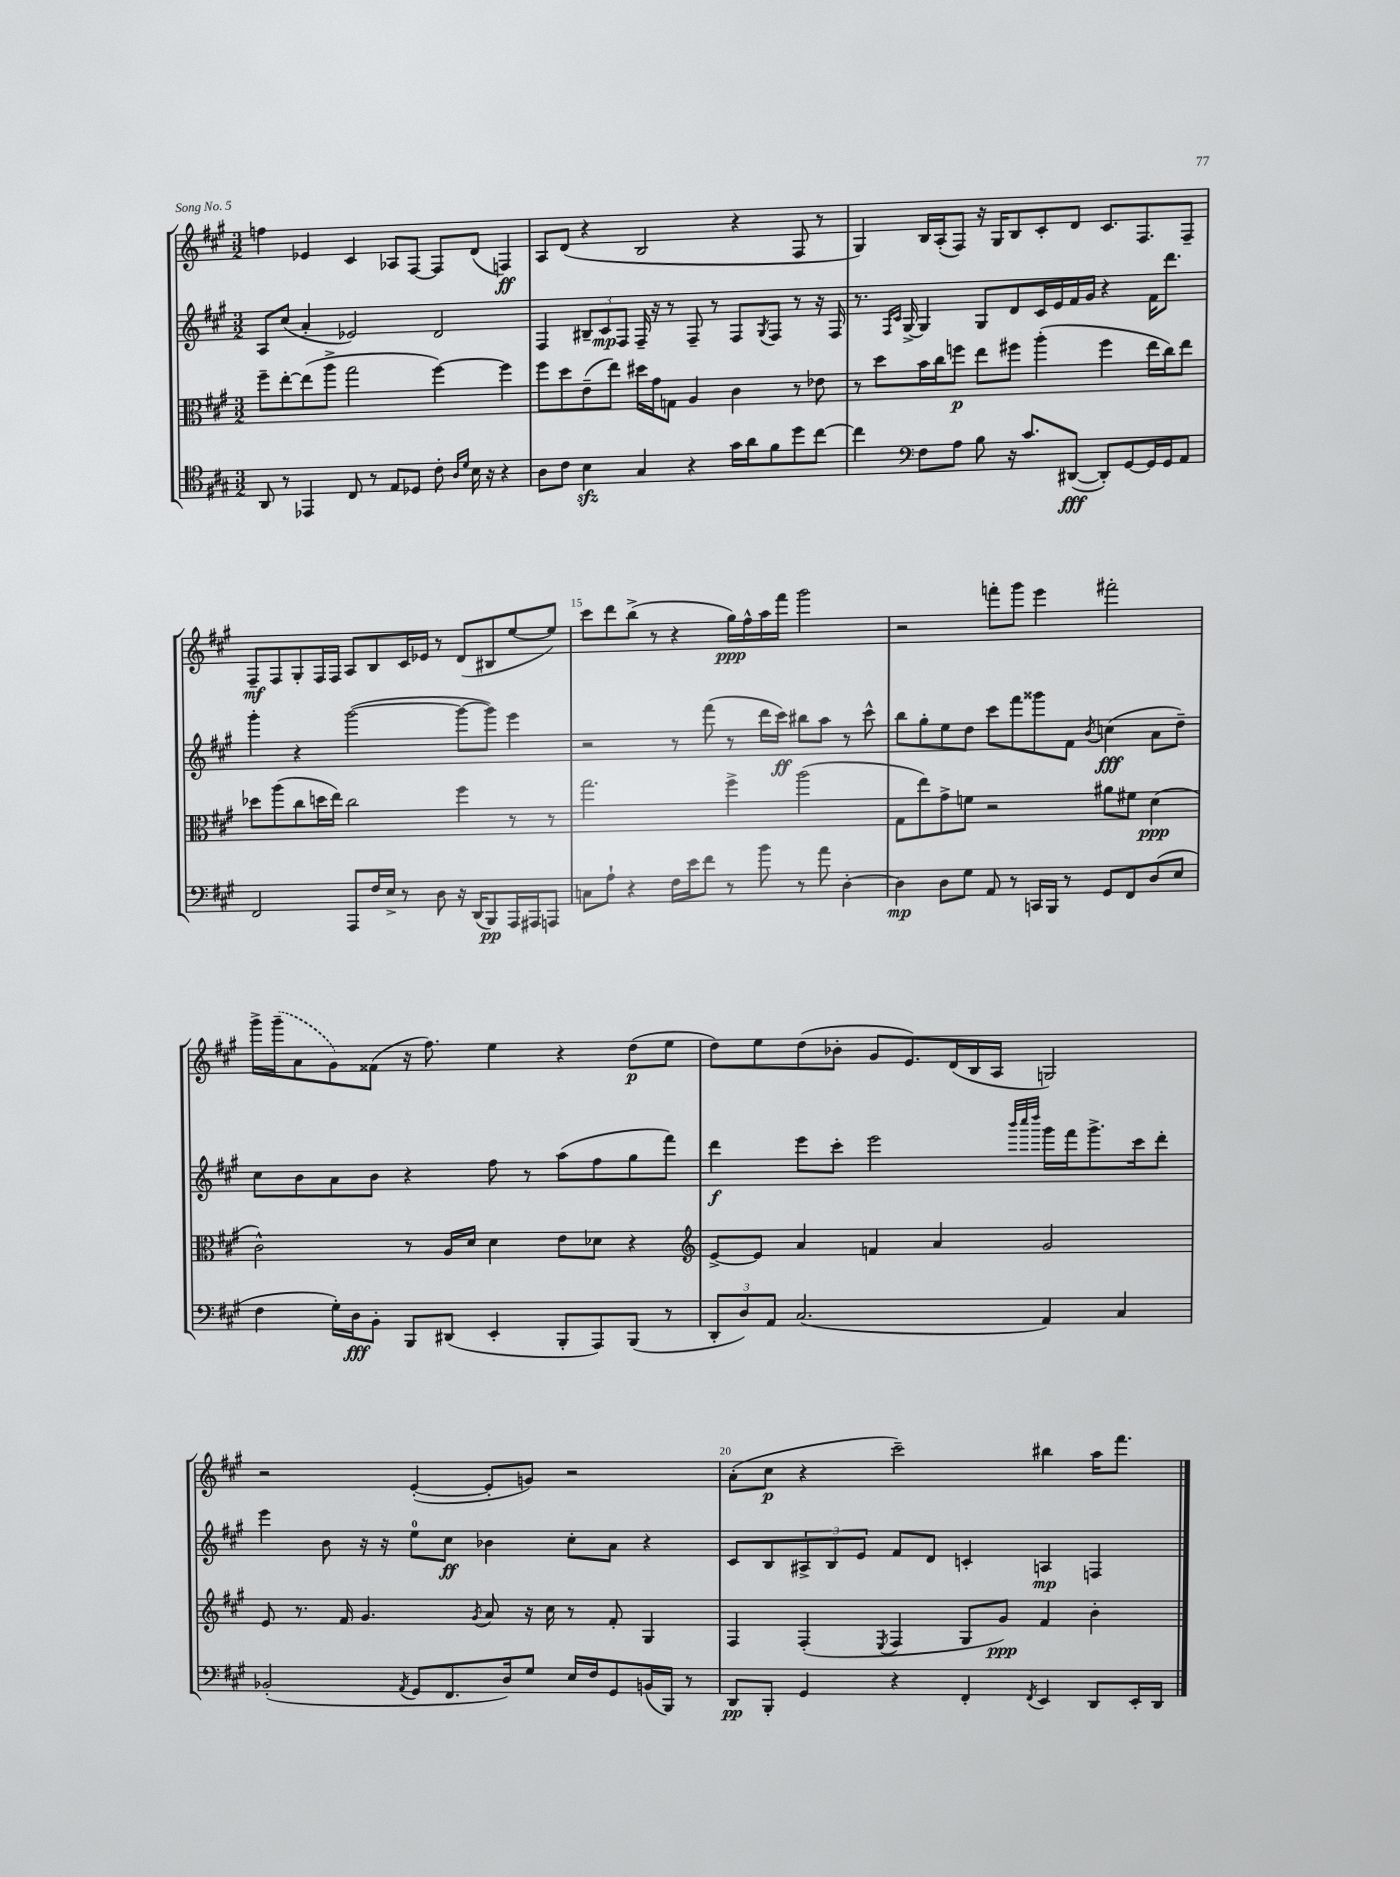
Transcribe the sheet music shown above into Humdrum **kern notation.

**kern	**dynam	**kern	**dynam	**kern	**dynam	**kern	**dynam
*part4	*part4	*part3	*part3	*part2	*part2	*part1	*part1
*staff4	*staff4	*staff3	*staff3	*staff2	*staff2	*staff1	*staff1
*clefC4	*	*clefC3	*	*clefG2	*	*clefG2	*
*k[f#c#g#]	*	*k[f#c#g#]	*	*k[f#c#g#]	*	*k[f#c#g#]	*
*M3/2	*	*M3/2	*	*M3/2	*	*M3/2	*
=11	=11	=11	=11	=11	=11	=11	=11
8AA/	.	8ff#~\L	.	8A/L	.	4ffn\	.
8r	.	[8ee'\	.	(8cc#/J	.	.	.
4EE-X/	.	(8ee\]	.	4a'/	.	4e-X/	.
.	.	8aa^\J	.	.	.	.	.
8C#/	.	2gg#\	.	2e-X/)	.	4c#/	.
8r	.	.	.	.	.	.	.
8E/L	.	.	.	.	.	8A-X/L	.
8D-X/J	.	.	.	.	.	[8F#/J	.
8c#'\	.	[4ff#\)	.	2d/	.	8F#/L]	.
16qqA/LL	.	.	.	.	.	.	.
16qqd/JJ	.	.	.	.	.	.	.
16B\	.	.	.	.	.	(8d/J	.
16r	.	.	.	.	.	.	.
4r	.	4ff#\]	.	.	.	4Fn/)	ff
=12	=12	=12	=12	=12	=12	=12	=12
8A\L	.	8ff#\L	.	4F#/	.	8A/L	.
8c#\J	.	8dd\	.	.	.	(8d/J	.
4Bzz\	.	(8e~\	.	12B#X~/L	.	4r	.
.	.	.	.	12c#/	mp	.	.
.	.	8ee\J)	.	.	.	.	.
.	.	.	.	12F#/J	.	.	.
4G#/	.	16dd#X\LL	.	16F#~/	.	2B/	.
.	.	16g#\J	.	16r	.	.	.
.	.	8Gn\J	.	8r	.	.	.
4r	.	4A/	.	8F#~/	.	.	.
.	.	.	.	8r	.	.	.
16g#\LL	.	4c#\	.	8F#/L	.	4r	.
16a\J	.	.	.	.	.	.	.
.	.	.	.	8qG#/	.	.	.
8f#\	.	.	.	8F#/J	.	.	.
8dd\	.	8r	.	8r	.	8F#/	.
[8cc#\J	.	8e-X\	.	16r	.	8r	.
.	.	.	.	16F#/	.	.	.
=13	=13	=13	=13	=13	=13	=13	=13
4cc#\]	.	8r	.	8.r	.	4G#/)	.
.	.	8dd\L	.	.	.	.	.
.	.	.	.	16qqF#/LL	.	.	.
.	.	.	.	16qqc#/JJ	.	.	.
.	.	.	.	[16G#^/	.	.	.
*clefF4	*	*	*	*	*	*	*
8F#\L	.	16b\L	.	4G#/]	.	16B/LL	.
.	.	16cc#\J	.	.	.	(16A'/J	.
8A\J	.	8ffn\J	p	.	.	8F#/J)	.
8B\	.	8ee\L	.	8G#/L	.	16r	.
.	.	.	.	.	.	16G#/KL	.
16r	.	8ff#X\J	.	8d/	.	8B/	.
8.c#/L	.	.	.	.	.	.	.
.	.	(4aa'\	.	16c#/L	.	8c#'/	.
.	.	.	.	16e/	.	.	.
([8DD#X/J	fff	.	.	16f#/	.	8d/J	.
.	.	.	.	16g#/JJ	.	.	.
8DD#'/L])	.	4ff#\	.	4r	.	8.c#/L	.
[8GG#/	.	.	.	.	.	.	.
.	.	.	.	.	.	8.F#/	.
16GG#/L]	.	16ee\LL	.	16f#\KL	.	.	.
16GG#/J	.	16cc#\J)	.	8.ddd\J	.	.	.
8AA/J	.	8ee\J	.	.	.	8F#~/J	.
!!LO:LB:g=z
=14	=14	=14	=14	=14	=14	=14	=14
2FF#/	.	8dd-X\L	.	4ggg#'\	.	8F#~/L	mf
.	.	(8aa\	.	.	.	8F#/	.
.	.	8cc#\	.	4r	.	8G#'/	.
.	.	16ddn\L	.	.	.	16F#/L	.
.	.	16ee\JJ)	.	.	.	16F#/JJ	.
8AAA/L	.	2cc#\	.	([2ggg#\	.	8A/L	.
16F#/L	.	.	.	.	.	8B/	.
16E^/JJ	.	.	.	.	.	.	.
8r	.	.	.	.	.	16c#/L	.
.	.	.	.	.	.	16e-X/JJ	.
8D\	.	.	.	.	.	8r	.
16r	.	4ff#\	.	8ggg#\L_	.	(8d/L	.
(16DD/KL	.	.	.	.	.	.	.
8BBB/)	pp	.	.	8ggg#\J])	.	8B#X/	.
16AAA/L	.	8r	.	4eee\	.	[8ee/	.
16AAA#X/J	.	.	.	.	.	.	.
8AAAn/J	.	8r	.	.	.	8ee/J])	.
=15	=15	=15	=15	=15	=15	=15	=15
8Cn\L	.	2.gg#\	.	2r	.	8ccc#\L	.
8A`\J	.	.	.	.	.	8ddd\	.
4r	.	.	.	.	.	(8bb^\J	.
.	.	.	.	.	.	8r	.
16F#\LL	.	.	.	8r	.	4r	.
16e\J	.	.	.	.	.	.	.
8f#\J	.	.	.	(8fff#\	.	.	.
8r	.	4ff#^\	.	8r	.	16gg#\LL)	ppp
.	.	.	.	.	.	16ff#^^\	.
8b\	.	.	.	16ddd\LL	.	16aa\	.
.	.	.	.	16ccc#\JJ)	ff	16fff#\JJ	.
8r	.	(2aa\	.	8bb#X\L	.	2ggg#\	.
8a\	.	.	.	8aa\J	.	.	.
[4D'\	.	.	.	8r	.	.	.
.	.	.	.	8ccc#^^\	.	.	.
=16	=16	=16	=16	=16	=16	=16	=16
4D\]	mp	8G#\L	.	8bb\L	.	2r	.
.	.	8ee\)	.	8gg#'\	.	.	.
8D\L	.	8g#^\	.	8ee\	.	.	.
8G#\J	.	8fn\J	.	8dd\J	.	.	.
8AA/	.	2r	.	8ccc#\L	.	8fffn'\L	.
8r	.	.	.	8fff#\	.	8ggg#\J	.
16CCn/LL	.	.	.	8ggg##X\	.	4eee\	.
16BBB/JJ	.	.	.	.	.	.	.
8r	.	.	.	8f#\J	.	.	.
.	.	.	.	8qb/	.	.	.
8GG#/L	.	8a#X\L	.	(4ccn\	fff	2fff#X'\	.
8FF#/	.	8f#X\J	.	.	.	.	.
(8D/	.	(4d\	ppp	8a\L	.	.	.
8E/J	.	.	.	8dd~\J)	.	.	.
!!LO:LB:g=z
=17	=17	=17	=17	=17	=17	=17	=17
4F#\	.	2c#^^\)	.	8cc#\L	.	16ggg#^\LL	.
.	.	.	.	.	.	(16ggg#~\J	.
.	.	.	.	8b\	.	8a\	.
16G#'\LL)	.	.	.	8a\	.	8g#\)	.
16D\J	fff	.	.	.	.	.	.
8BB'\J	.	.	.	8b\J	.	(8f##X\J	.
8BBB/L	.	8r	.	4r	.	16r	.
.	.	.	.	.	.	8.ff#\)	.
(8DD#X/J	.	16A/LL	.	.	.	.	.
.	.	16d/JJ	.	.	.	.	.
4EE'/	.	4d\	.	8ff#\	.	4ee\	.
.	.	.	.	8r	.	.	.
8BBB'/L	.	8e\L	.	(8aa\L	.	4r	.
8AAA/)	.	8d-X\J	.	8ff#\	.	.	.
(8BBB/J	.	4r	.	8gg#\	.	(8dd\L	p
8r	.	.	.	8fff#\J)	.	8ee\J	.
=18	=18	=18	=18	=18	=18	=18	=18
*	*	*clefG2	*	*	*	*	*
12DD'/L	.	[8e^/L	.	4ddd\	f	8dd\L)	.
12D/)	.	.	.	.	.	.	.
.	.	8e/J]	.	.	.	8ee\	.
12AA/J	.	.	.	.	.	.	.
(2.C#/	.	4a/	.	8eee\L	.	(8dd\	.
.	.	.	.	8ccc#'\J	.	8b-X'\J	.
.	.	4fn/	.	2eee\	.	8g#/L	.
.	.	.	.	.	.	8.e/)	.
.	.	4a/	.	.	.	.	.
.	.	.	.	.	.	(16d/L	.
.	.	.	.	.	.	16B/	.
.	.	.	.	.	.	16A/JJ	.
.	.	.	.	32qqbbb/LLL	.	.	.
.	.	.	.	32qqcccc#/	.	.	.
.	.	.	.	32qqdddd/JJJ	.	.	.
4AA/)	.	2g#/	.	16ggg#\LL	.	2Gn/)	.
.	.	.	.	16fff#\J	.	.	.
.	.	.	.	8.ggg#^\	.	.	.
4C#/	.	.	.	.	.	.	.
.	.	.	.	16ccc#\k	.	.	.
.	.	.	.	8ddd'\J	.	.	.
!!LO:LB:g=z
=19	=19	=19	=19	=19	=19	=19	=19
(2BB-X'/	.	8e/	.	4eee\	.	2r	.
.	.	8.r	.	.	.	.	.
.	.	.	.	8b\	.	.	.
.	.	16f#/	.	.	.	.	.
.	.	4.g#/	.	16r	.	.	.
.	.	.	.	16r	.	.	.
8qAA/	.	.	.	.	.	.	.
8GG#/L	.	.	.	8ee\L	.	([4e'/	.
8.FF#/	.	.	.	8cc#\J	ff	.	.
.	.	8qg#/	.	.	.	.	.
.	.	8a/	.	4b-X\	.	8e'/L]	.
16D/k)	.	.	.	.	.	.	.
8G#/J	.	16r	.	.	.	8gn/J)	.
.	.	16cc#\	.	.	.	.	.
16E/LL	.	8r	.	8cc#'\L	.	2r	.
16F#/J	.	.	.	.	.	.	.
8GG#/	.	8f#'/	.	8a\J	.	.	.
(16BBn/L	.	4G#/	.	4r	.	.	.
16BBB/JJ)	.	.	.	.	.	.	.
8r	.	.	.	.	.	.	.
=20	=20	=20	=20	=20	=20	=20	=20
8DD/L	pp	4F#/	.	8c#/L	.	(8a'\L	.
8BBB'/J	.	.	.	8B/	.	8cc#\J	p
4GG#/	.	(4F#'/	.	12A#X^/	.	4r	.
.	.	.	.	12B/	.	.	.
.	.	.	.	12e/J	.	.	.
.	.	8qE/	.	.	.	.	.
4r	.	4F#/	.	8f#/L	.	2ccc#~\)	.
.	.	.	.	8d/J	.	.	.
4FF#'/	.	8G#/L	.	4cn'/	.	.	.
.	.	8g#/J)	ppp	.	.	.	.
8qFF#/	.	.	.	.	.	.	.
4EE/	.	4f#/	.	4An/	mp	4bb#X\	.
8DD/L	.	4b'\	.	4Fn/	.	16aa\KL	.
.	.	.	.	.	.	8.fff#\J	.
16EE'/L	.	.	.	.	.	.	.
16DD/JJ	.	.	.	.	.	.	.
==	==	==	==	==	==	==	==
*-	*-	*-	*-	*-	*-	*-	*-
